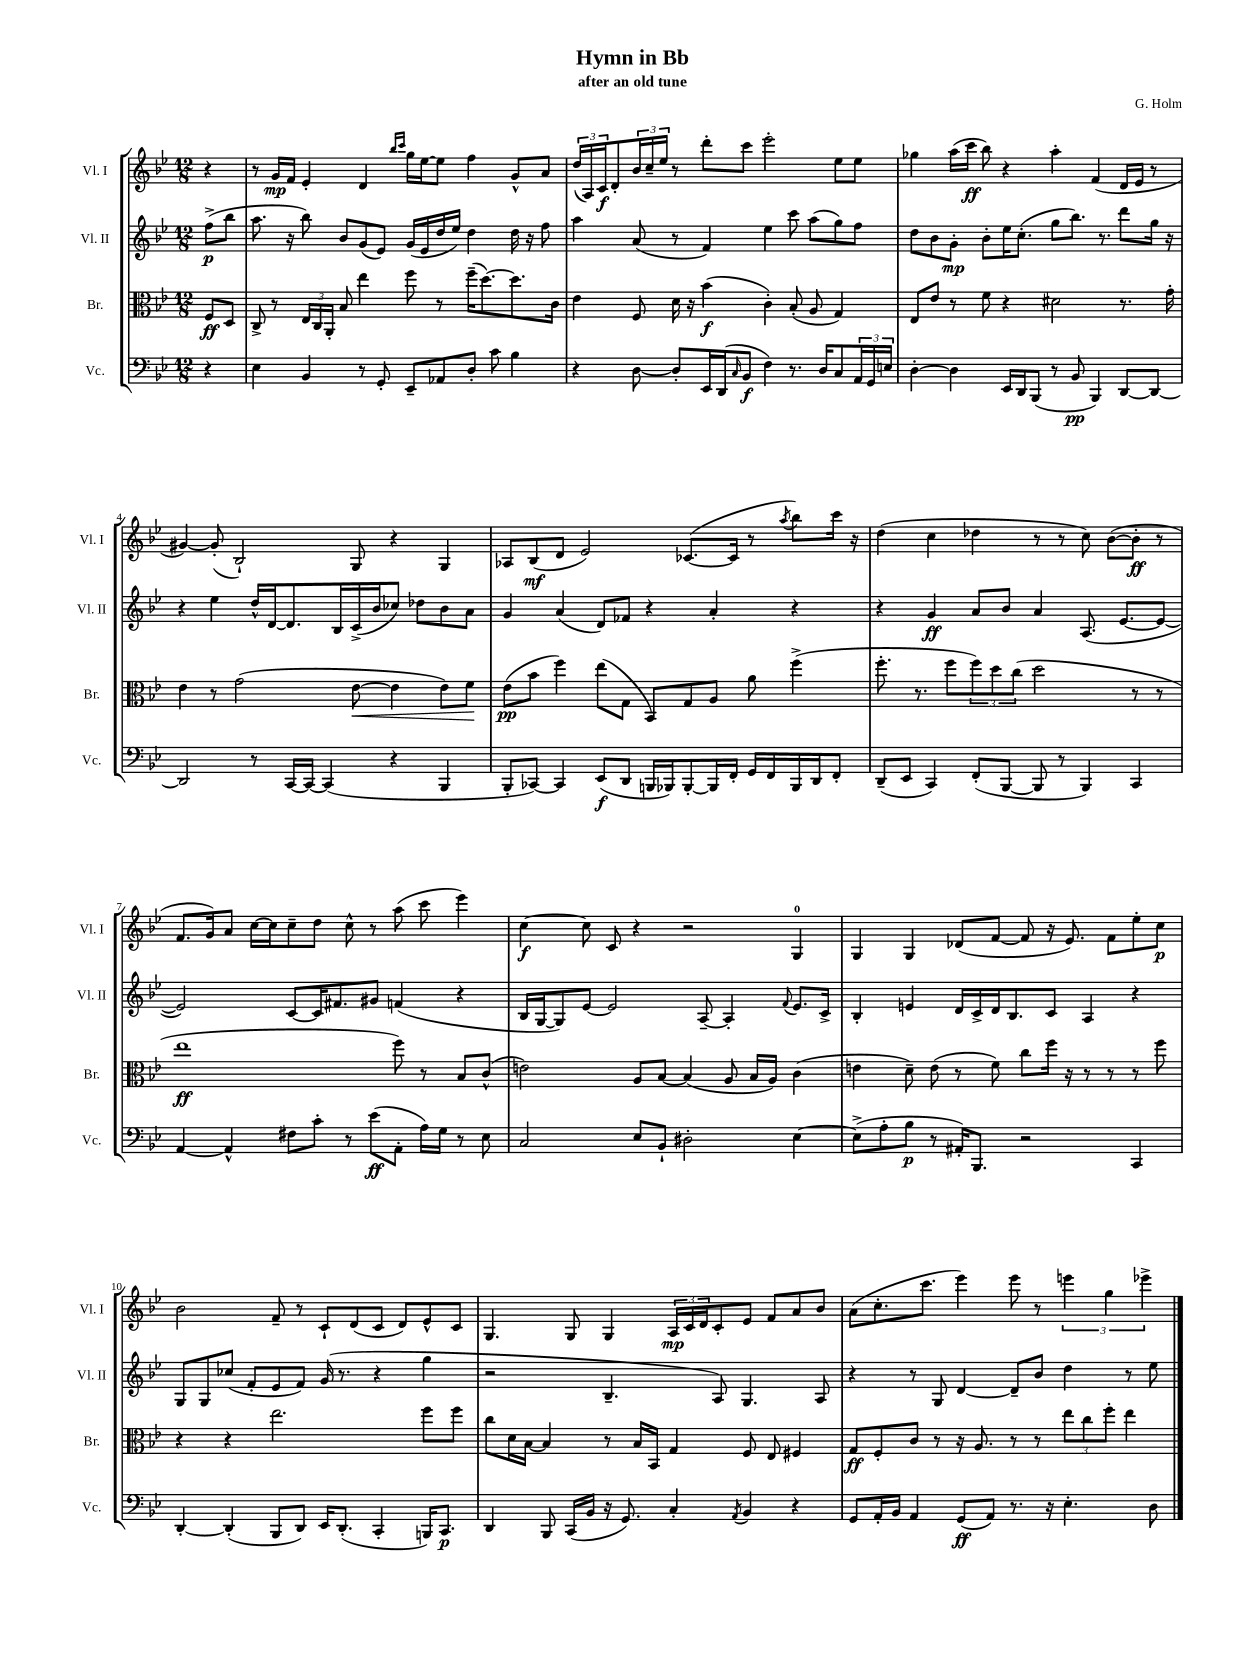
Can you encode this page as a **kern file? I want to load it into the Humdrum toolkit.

**kern	**kern	**kern	**kern
*staff4	*staff3	*staff2	*staff1
*clefF4	*clefC3	*clefG2	*clefG2
*k[b-e-]	*k[b-e-]	*k[b-e-]	*k[b-e-]
*M12/8	*M12/8	*M12/8	*M12/8
4r	8F/L	(8ff^\L	4r
.	8D/J	8bb-\J	.
=	=	=	=
4E-\	8C^/	8.aa\	8r
.	8r	.	16g/LL
.	.	16r	16f/JJ
4BB-/	24E-/LL	8bb-\)	4e-'/
.	24C/	.	.
.	24AA'/JJ	.	.
.	8B-/	8b-/L	.
8r	4ee-\	(8g/	4d/
8GG'/	.	8e-/J)	.
.	.	.	16qqbb-/LL
.	.	.	16qqccc/JJ
8EE-~/L	8ff\	(16g/LL	16gg\LL
.	.	16e-/	[16ee-\J
8AA-/	8r	16dd/	8ee-\]J
.	.	16ee-/JJ)	.
8D'/J	(16ff~\LK	4dd\	4ff\
.	[8.dd\)	.	.
8c\	.	.	.
4B-\	8.dd\]	16dd\	8g^^/L
.	.	16r	.
.	.	8ff\	8a/J
.	16c\Jk	.	.
=	=	=	=
4r	4e-\	4aa\	(24dd/LL
.	.	.	24A/)
.	.	.	24c/J
.	.	.	8d'/
[8D\	8F/	(8a/	24b-/L
.	.	.	24cc~/
.	.	.	24ee-/JJ
8D'/]L	16d\	8r	8r
.	16r	.	.
16EE-/L	(4b-\	4f/)	8ddd'\L
(16DD/J	.	.	.
16qqC/	.	.	.
8BB-/J	.	.	8ccc\J
4F\)	4c'\)	4ee-\	2eee-'\
8.r	(8B-'/	8ccc\	.
.	8A/	(8aa\L	.
16D/LK	.	.	.
8C/	4G/)	8gg\)	8ee-\L
24AA/L	.	8ff\J	8ee-\J
24GG/	.	.	.
24E/JJ	.	.	.
=	=	=	=
[4D'\	8E-/L	8dd\L	4gg-\
.	8e-/J	8b-\	.
4D\]	8r	8g'\J	(16aa\LL
.	.	.	16ccc\JJ
.	8f\	8b-'\L	8bb-\)
16EE-/LL	4r	16ee-\K	4r
16DD/J	.	(8.cc'\J	.
(8BBB-/J	.	.	.
8r	2d#\	8gg\L	4aa'\
8BB-/	.	8.bb-\J)	.
4BBB-/)	.	.	(4f/
.	.	8.r	.
[8DD/L	8.r	8ddd\L	16d/LL
.	.	.	16e-/JJ
8DD/_J	.	16gg\Jk	8r
.	16g'\	16r	.
=	=	=	=
2DD/]	4e-\	4r	[4g#/)
.	8r	4ee-\	(8g#'/]
.	(2g\	.	2B-`/)
8r	.	16dd^^/LL	.
.	.	[16d/J	.
[16CC/LL	.	8.d/]	.
16CC/_JJ	.	.	.
(4CC/]	.	.	.
.	.	16B-/L	.
.	[8e-\	(16c^/	8G/
.	.	16b-/J	.
4r	4e-\]	8cc-/J)	4r
.	.	8dd-\L	.
4BBB-/	8e-\L)	8b-\	4G/
.	8f\J	8a\J	.
=	=	=	=
8BBB-'/L	(8e-\L	4g/	8A-/L
[8CC-/J)	8b-\J	.	(8B-/
4CC-/]	4ff\)	(4a/	8d/J
.	.	.	2e-/)
(8EE-/L	(8ee-\L	8d/L)	.
8DD/J	8G\J	8f-/J	.
16BBB/LL	8BB-/L)	4r	.
16BBB-/J)	.	.	.
[8BBB-'/	8G/	.	([8.c-/L
16BBB-/]L	8A/J	4a'/	.
16FF'/JJ	.	.	16c-/]Jk
16GG/LL	8a\	.	8r
16FF/	.	.	.
.	.	.	8qaa/
16BBB-/	(4ff^\	4r	8bb-\L)
16DD/J	.	.	.
8FF'/J	.	.	16ccc\Jk
.	.	.	16r
=	=	=	=
(8DD~/L	8.ff'\	4r	(4dd\
8EE-/J	.	.	.
.	8.r	.	.
4CC/)	.	4g/	4cc\
.	8ff\L	.	.
(8FF'/L	12ff\)	8a/L	4dd-\
.	12dd\	.	.
[8BBB-/J	.	8b-/J	.
.	(12cc\J	.	.
8BBB-/]	2dd\	4a/	8r
8r	.	.	8r
4BBB-/)	.	(8.A/	8cc\)
.	.	.	([8b-\L
.	.	[8.e-/L	.
4CC/	8r	.	8b-'\]J
.	8r	8e-/_J	8r
=	=	=	=
[4AA/	1ee-	2e-/])	8.f/L
.	.	.	16g/k)
4AA^^/]	.	.	8a/J
.	.	.	[16cc\LL
.	.	.	16cc\]J
8F#\L	.	[8c/L	8cc~\
8c'\J	.	16c/]K	8dd\J
.	.	8.f#/	.
8r	.	.	8cc^^\
(8e-\L	.	8g#/J	8r
8AA'\J	8ff\)	(4f/	(8aa\
16A\LL)	8r	.	8ccc\
16G\JJ	.	.	.
8r	8B-/L	4r	4eee-\)
8E-\	(8c^^/J	.	.
=	=	=	=
2C/	2e\)	16B-/LL	[4cc\
.	.	[16G/J	.
.	.	8G/])	.
.	.	[8e-/J	8cc\]
.	.	2e-/]	8c/
8E-/L	8A/L	.	4r
8BB-`/J	[8B-/J	.	.
2D#'\	(4B-/]	.	2r
.	.	[8A~/	.
.	8A/	4A'/]	.
.	16B-/LL	.	.
.	16A/JJ)	.	.
.	.	8qqf/	.
[4E-\	(4c\	8.e-/L	4G/
.	.	16c^/Jk	.
=	=	=	=
(8E-^\]L	4e\	4B-'/	4G/
8A'\	.	.	.
8B-\J	8d~\)	4e/	4G/
8r	(8e\	.	.
16AA#'/LK)	8r	16d/LL	(8d-/L
8.BBB-/J	.	16c^/	.
.	8f\)	16d/J	[8f/J
.	.	8.B-/	.
2r	8cc\L	.	8f/]
.	16ff\Jk	8c/J	16r
.	16r	.	8.e-/)
.	8r	4A/	.
.	8r	.	8f\L
4CC/	8r	4r	8ee-'\
.	8ff\	.	8cc\J
=	=	=	=
[4DD'/	4r	8G/L	2b-\
.	.	8G/	.
(4DD'/]	4r	(8cc-/J	.
.	.	8f'/L	.
8BBB-/L	2.ee-\	8e-/	8f~/
8DD/J)	.	8f/J)	8r
16EE-/LK	.	(16g/	8c`/L
(8.DD'/J	.	8.r	.
.	.	.	(8d/
4CC'/	.	4r	8c/J
.	.	.	8d/L)
16BBB/LK)	8ff\L	4gg\	8e-^^/
8.CC/J	.	.	.
.	8ff\J	.	8c/J
=	=	=	=
4DD/	8cc\L	2r	4.G/
.	16d\L	.	.
.	[16B-\JJ	.	.
8BBB-/	4B-/]	.	.
(16CC/LL	.	.	8G/
16BB-/JJ	.	.	.
16r	8r	4.B-~/	4G/
8.GG/)	.	.	.
.	16B-/LL	.	.
.	16BB-/JJ	.	.
4C'/	4G/	.	24A/LL
.	.	.	24c/
.	.	.	24d/J
.	.	8A/)	8c'/
8qAA/	.	.	.
4BB-/	8F/	4.G/	8e-/J
.	8E-/	.	8f/L
4r	4F#/	.	8a/
.	.	8A/	8b-/J
=	=	=	=
8GG/L	8G/L	4r	(8a\L
16AA'/L	8F'/	.	8.cc'\
16BB-/JJ	.	.	.
4AA/	8c/J	8r	.
.	.	.	8.ccc\J
.	8r	8G/	.
(8GG/L	16r	[4d/	4eee-\)
.	8.A/	.	.
8AA/J)	.	.	.
8.r	8r	8d~/]L	8eee-\
.	8r	8b-/J	8r
16r	.	.	.
4.E-'\	12ee-\L	4dd\	6eee\
.	12cc\	.	.
.	12ff'\J	.	6gg\
.	4ee-\	8r	.
.	.	.	6eee-^\
8D\	.	8ee-\	.
==	==	==	==
*-	*-	*-	*-
